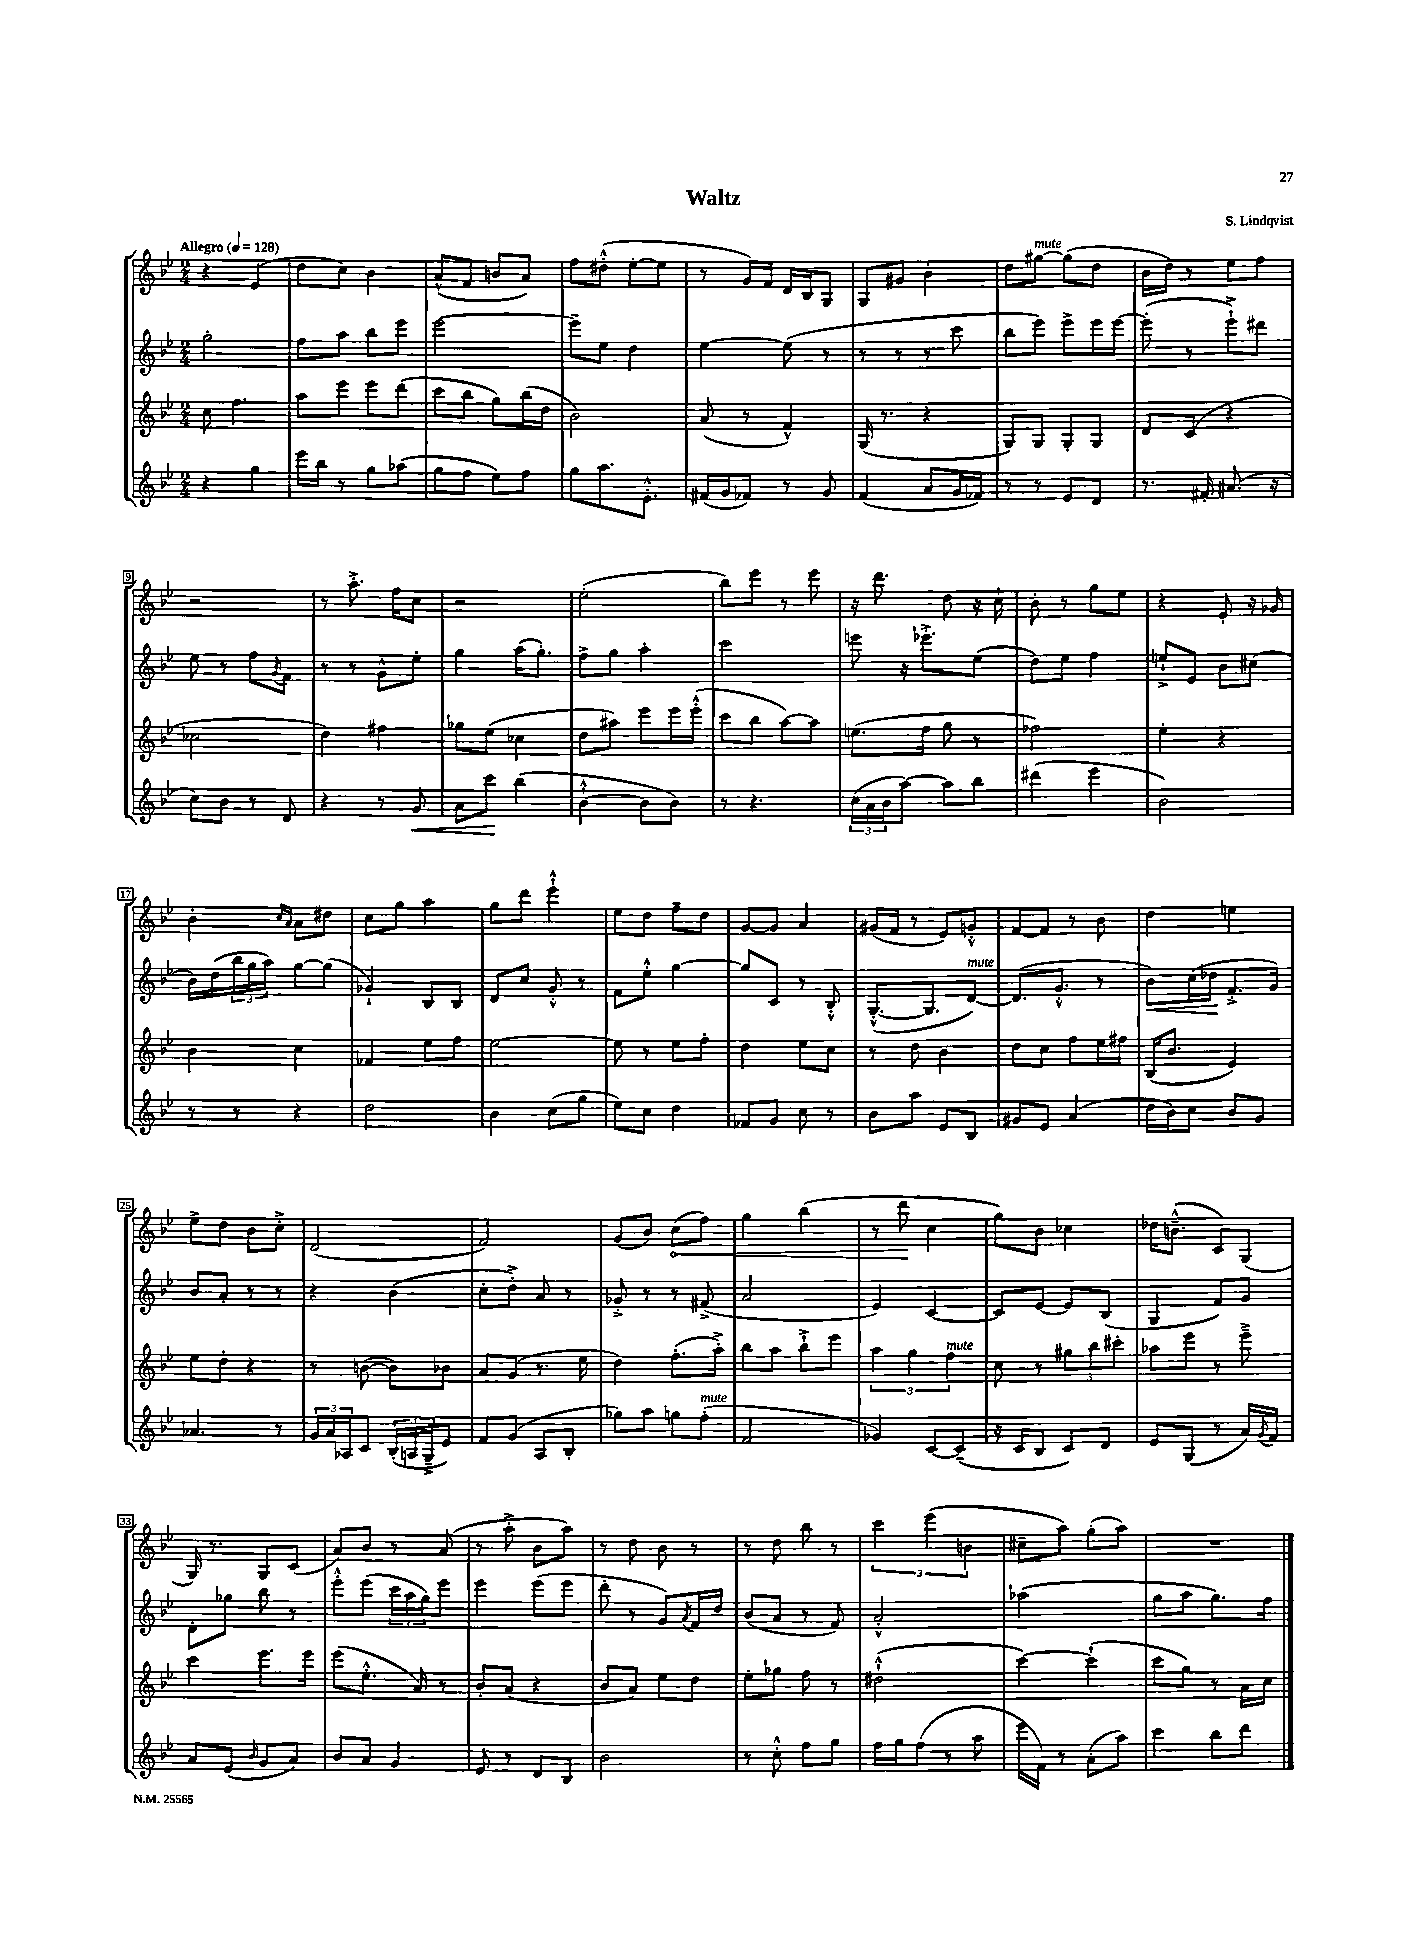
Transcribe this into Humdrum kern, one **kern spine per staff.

**kern	**kern	**kern	**kern
*staff4	*staff3	*staff2	*staff1
*clefG2	*clefG2	*clefG2	*clefG2
*k[b-e-]	*k[b-e-]	*k[b-e-]	*k[b-e-]
*M2/4	*M2/4	*M2/4	*M2/4
*MM128	*MM128	*MM128	*MM128
4r	8cc\	2gg'\	4r
.	4.ff\	.	.
4gg\	.	.	(4e-/
=	=	=	=
16eee-\LL	8aa\L	8ff\L	8dd\L
16bb-\JJ	.	.	.
8r	8eee-\J	8aa\J	8cc\J)
8gg\L	8eee-\L	8bb-\L	4b-\
(8aa-\J	(8ddd\J	8eee-\J	.
=	=	=	=
8gg\L	8ccc\L	[2eee-\	(8a^^/L
8ff\J	8bb-\J	.	8f/J
8ee-\L)	8gg\L)	.	8b/L
8ff\J	(16bb-\L	.	8a/J)
.	16dd\JJ	.	.
=	=	=	=
8gg\L	2b-\)	8eee-~\]L	8ff\L
8.aa\	.	8ee-\J	(8dd#'^^\J
.	.	4dd\	[8ee-'\L
8.e-'^^\J	.	.	.
.	.	.	8ee-\]J
=	=	=	=
(16f#/LL	(8a/	[4ee-\	8r
16g/J	.	.	.
8f-/J)	8r	.	16g/LL)
.	.	.	16f/JJ
8r	4f^^/)	(8ee-\]	16d/LL
.	.	.	16B-/J
8g/	.	8r	8G/J
=	=	=	=
(4f/	(16G/	8r	8G/L
.	8.r	.	.
.	.	8r	8g#/J
8a/L	4r	8r	4b-'\
16g/L	.	8ccc\	.
16f-/JJ)	.	.	.
=	=	=	=
8r	8G/L)	8bb-\L	8dd\L
8r	8G/J	8eee-\J)	[8gg#\J
8e-/L	8G'/L	8eee-^\L	(8gg#\]L
8d/J	8G/J	16eee-\L	8dd\J
.	.	[16eee-\JJ	.
=	=	=	=
8.r	8d/L	(8eee-'\]	16b-\LL
.	.	.	16dd\JJ)
.	(8c/J	8r	8r
16f#'/	.	.	.
(8.a#/	4r	8eee-`^\L)	8ee-\L
.	.	8ddd#\J	8ff\J
16r	.	.	.
=	=	=	=
8cc\L)	2cc-\	8ee-\	2r
8b-\J	.	8r	.
8r	.	8ff\L	.
.	.	8qg/	.
8d/	.	8f\J	.
=	=	=	=
4r	4dd\)	8r	8r
.	.	8r	8.aa'^\
8r	4ff#\	8g^^\L	.
.	.	.	16ff\LK
8g/	.	8ee-'\J	8cc\J
=	=	=	=
8a\L	8gg-\L	4gg\	2r
8ccc\J	(8ee-\J	.	.
(4bb-\	4cc-\	(16aa\LK	.
.	.	8.gg'\J)	.
=	=	=	=
[4b-`^^\	8dd\L	8ff^\L	(2ee-'\
.	8aa#\J)	8gg\J	.
8b-\]L	8eee-\L	4aa'\	.
8b-\J)	16eee-\L	.	.
.	(16eee-'^^\JJ	.	.
=	=	=	=
8r	8ccc\L	2ccc\	8bb-\L)
4.r	8bb-\J	.	8eee-\J
.	[8aa\L)	.	8r
.	8aa\]J	.	8eee-\
=	=	=	=
(24cc\LL	(8.ee\L	8eee\	16r
24a\	.	.	.
.	.	.	8.ddd\
24b-\J	.	.	.
[8aa\J)	.	16r	.
.	16ff\Jk	8.eee-'^\L	.
8aa\]L	8gg\	.	8dd\
8bb-\J	8r	(8ee-\J	16r
.	.	.	16cc`\
=	=	=	=
(4ddd#\	2ff-\)	8dd\L)	8b-'\
.	.	8ee-\J	8r
4eee-\	.	4ff\	8gg\L
.	.	.	8ee-\J
=	=	=	=
2b-\)	4ee-'\	8ee`^/L	4r
.	.	8e-/J	.
.	4r	8b-\L	8e-'/
.	.	(8cc#\J	16r
.	.	.	16g-/
=	=	=	=
8r	4b-\	16b-\LL)	4b-'\
.	.	(16dd\	.
8r	.	24bb-\	.
.	.	24gg\	.
.	.	24aa\JJ)	.
.	.	.	16qqcc/LL
.	.	.	16qqa/JJ
4r	4cc\	[8gg\L	8a\L
.	.	(8gg\]J	8dd#\J
=	=	=	=
2dd\	4f-/	4g-`/)	8cc\L
.	.	.	8gg\J
.	8ee-\L	8B-/L	4aa\
.	8ff\J	8B-/J	.
=	=	=	=
4b-\	[2ee-\	8d/L	8gg\L
.	.	8cc/J	8ddd\J
(8cc\L	.	8g'^^/	4eee-`^^\
8gg\J	.	8r	.
=	=	=	=
8ee-\L)	8ee-\]	8f\L	8ee-\L
8cc\J	8r	8ee-'^^\J	8dd\J
4dd\	8ee-\L	[4gg\	8ff~\L
.	8ff'\J	.	8dd\J
=	=	=	=
8f-/L	4dd\	8gg/]L	[8g/L
8g/J	.	8c/J	8g/]J
8cc\	8ee-\L	8r	4a/
8r	8cc\J	8B-'^^/	.
=	=	=	=
8b-\L	8r	([8.G'^^/L	(16g#/LL
.	.	.	16f/JJ
8aa\J	8dd\	.	8r
.	.	8.G/]	.
8e-/L	4b-\	.	8e-/L)
8B-/J	.	[8d/J)	8g'^^/J
=	=	=	=
8g#/L	8dd\L	(8.d/]L	[8f/L
8e-/J	8cc\J	.	8f/]J
.	.	8.g'^^/J	.
(4a/	8ff\L	.	8r
.	16ee-\L	8r	8b-\
.	16ff#\JJ	.	.
=	=	=	=
16dd\LL	(16B-/LK	8b-\L)	4dd\
16b-\J)	8.b-/J	.	.
8cc\J	.	(16cc\L	.
.	.	16dd-\JJ	.
8b-/L	4e-/)	8.f'^/L	4ee\
8g/J	.	.	.
.	.	16g/Jk)	.
=	=	=	=
4.a-/	8ee-\L	8b-/L	8ee-^\L
.	8dd'\J	8a'/J	8dd\J
.	4r	8r	8b-\L
8r	.	8r	8cc'^\J
=	=	=	=
24g/LL	8r	4r	(2d/
24a/	.	.	.
24A-/J	.	.	.
8c/J	([8b\	.	.
(24B-'/LL	8b\]L)	(4b-\	.
24A/	.	.	.
24G~^/J	.	.	.
8e-/J)	8b-\J	.	.
=	=	=	=
8f/L	8a/L	8cc'\L	2f/)
(8g/J	(8g/J	8dd'^\J)	.
8A/L	8.r	8a/	.
8B-'/J	.	8r	.
.	16ee-\	.	.
=	=	=	=
8gg-\L)	4dd\)	8g-'^/	(8g/L
8aa\J	.	8r	8b-/J)
8gg\L	(8.ff'\L	8r	(8cc\L
(8ff'\J	.	(8f#^/	8ff\J)
.	16aa'^\Jk)	.	.
=	=	=	=
2f/	8bb-\L	2a/	4gg\
.	8aa\J	.	.
.	8bb-`^\L	.	(4bb-\
.	8eee-\J	.	.
=	=	=	=
4g-/)	6aa\	4e-/)	8r
.	.	.	8ddd\
.	6gg\	.	.
[8c/L	.	[4c/	4cc\
.	6ff\	.	.
(8c~/]J	.	.	.
=	=	=	=
16r	8cc\	8c/]L	8gg\L)
16c/LK	.	.	.
8B-/J	8r	[8e-/J	8b-\J
8c/L)	12gg#\L	8e-/]L	4cc-\
.	12bb-\	.	.
8d/J	.	(8B-/J	.
.	12ccc#'\J	.	.
=	=	=	=
8e-/L	8aa-\L	4G/	16dd-\LK
.	.	.	(8.b~^^\J
(8G/J	8eee-\J	.	.
8r	8r	8f/L)	8c/L)
16a/LL)	8eee-~^\	8g/J	(8G/J
8qg/	.	.	.
16f/JJ	.	.	.
=	=	=	=
8a/L	4ccc\	8d'\L	16G/)
.	.	.	8.r
(8e-/J	.	8gg-\J	.
16qqb-/	.	.	.
8g/L	8.eee-\L	8bb-\	8G/L
8a/J)	.	8r	(8c/J
.	16eee-\Jk	.	.
=	=	=	=
8b-/L	(8eee-\L	8eee-'^^\L	8a/L)
8a/J	8.ee-'^^\J	(8eee-\J	8b-/J
4g/	.	24ccc\LL	8r
.	.	24aa\	.
.	16a/)	.	.
.	.	24gg\J)	.
.	8r	8eee-\J	(8a/
=	=	=	=
8e-/	8b-'/L	4eee-\	8r
8r	(8a/J	.	8aa'^\
8d/L	4r	(8eee-\L	8b-\L
8B-/J	.	8eee-\J	8aa\J)
=	=	=	=
2b-\	8b-/L	8ddd'\	8r
.	8a/J)	8r	8dd\
.	8ee-\L	8g/L)	8b-\
.	.	8qa/	.
.	8dd\J	16f/L	8r
.	.	16dd/JJ	.
=	=	=	=
8r	8ee-'\L	(8b-/L	8r
8cc'^^\	8gg-\J	8a/J	8dd\
8ff\L	8ff\	8r	8bb-\
8gg\J	8r	8f/)	8r
=	=	=	=
16ff\LL	(2dd#`^^\	2a'^^/	6ccc\
16gg\J	.	.	.
(8ff\J	.	.	.
.	.	.	(6eee-\
8r	.	.	.
.	.	.	6b\
8aa\	.	.	.
=	=	=	=
16eee-\LL	[4ccc\)	(2aa-\	8cc#~\L
16f\JJ)	.	.	.
8r	.	.	8aa\J)
(8a'\L	(4ccc`\]	.	(8gg'\L
8aa\J)	.	.	8aa\J)
=	=	=	=
4ccc\	8ccc\L	8gg\L	2r
.	8gg\J)	8aa\J	.
8bb-\L	8r	8.gg\L)	.
8ddd\J	16a\LL	.	.
.	16cc\JJ	16ff\Jk	.
==	==	==	==
*-	*-	*-	*-
